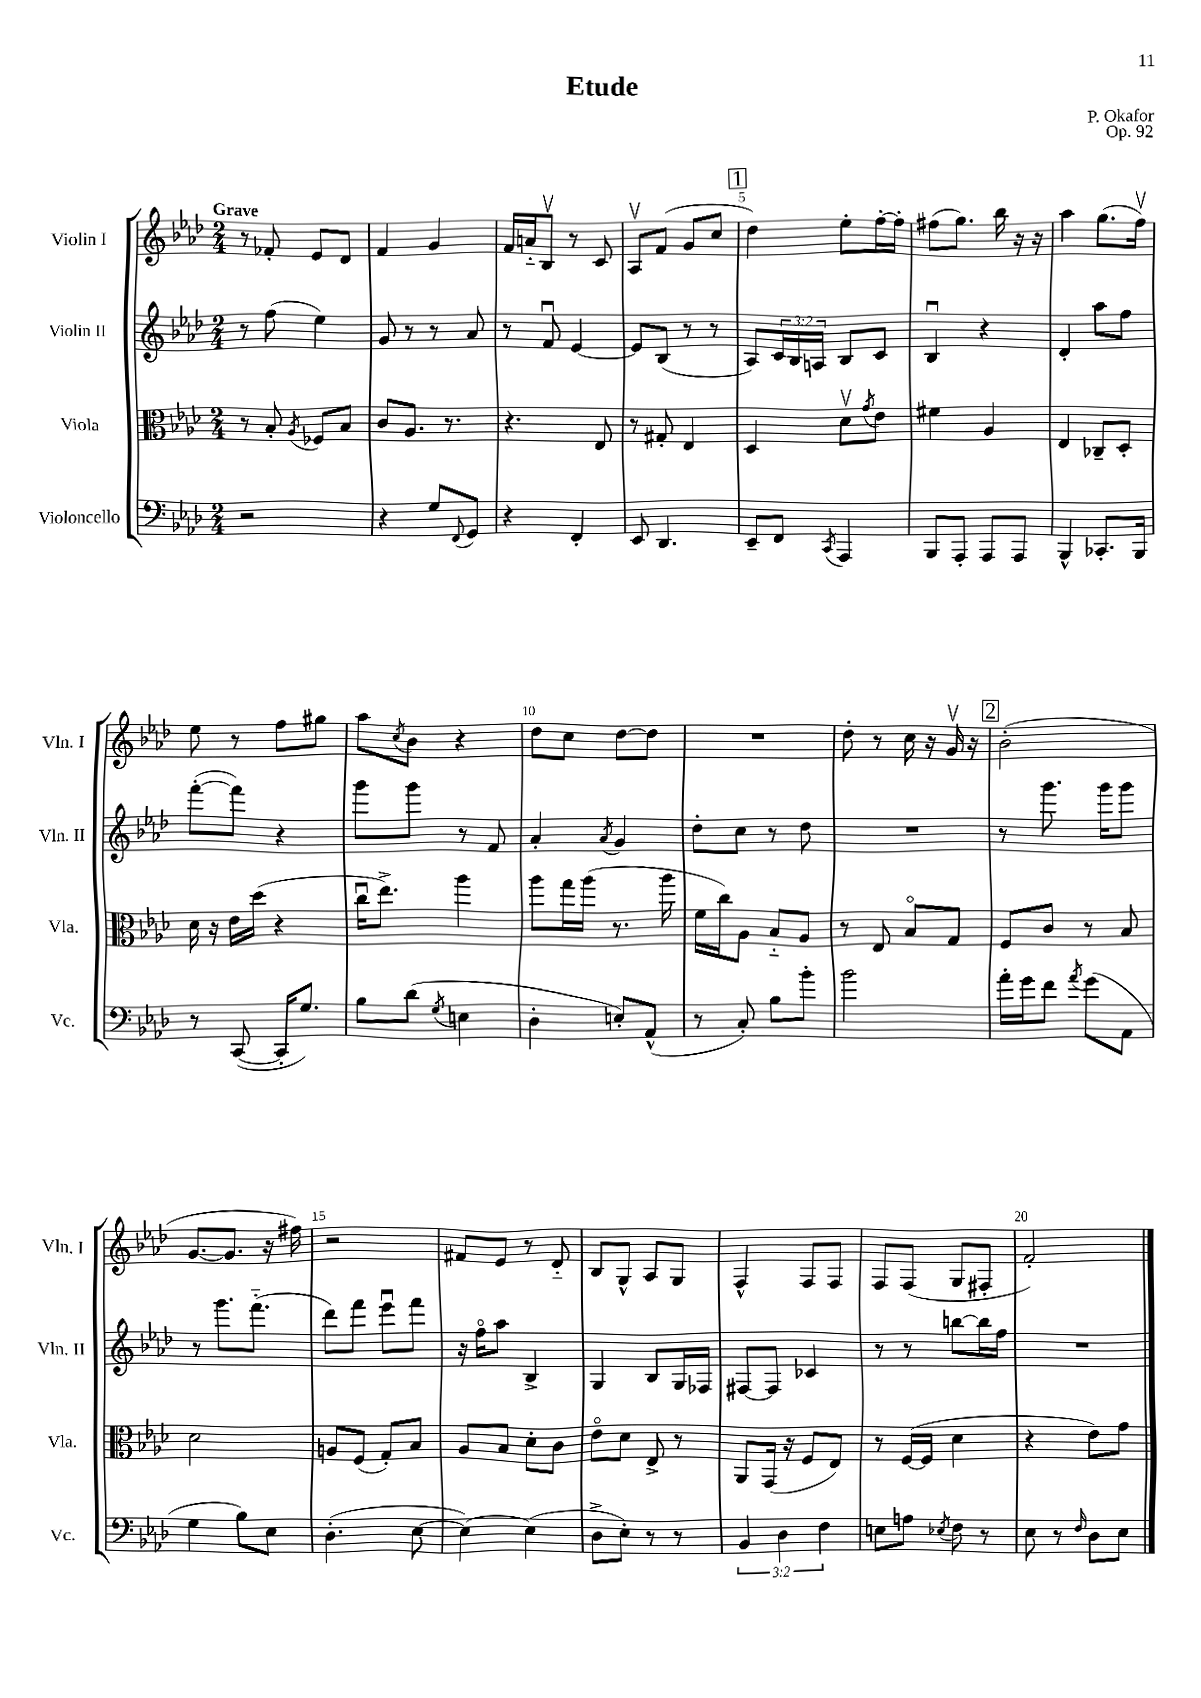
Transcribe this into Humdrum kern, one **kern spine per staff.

**kern	**kern	**kern	**kern
*part4	*part3	*part2	*part1
*staff4	*staff3	*staff2	*staff1
*I"Violoncello	*I"Viola	*I"Violin II	*I"Violin I
*I'Vc.	*I'Vla.	*I'Vln. II	*I'Vln. I
*clefF4	*clefC3	*clefG2	*clefG2
*k[b-e-a-d-]	*k[b-e-a-d-]	*k[b-e-a-d-]	*k[b-e-a-d-]
*M2/4	*M2/4	*M2/4	*M2/4
=1	=1	=1	=1
!	!	!	!LO:TX:a:B:t=Grave
2r	8r	8r	8r
.	8B-'/	(8ff\	8f-X'/
.	8qA-/	.	.
.	8F-X/L	4ee-\)	8e-/L
.	8B-/J	.	8d-/J
=2	=2	=2	=2
4r	8c/L	8g/	4f/
.	8.A-/J	8r	.
8G/L	.	8r	4g/
.	8.r	.	.
8qqFF/	.	.	.
8GG/J	.	8a-/	.
=3	=3	=3	=3
4r	4.r	8r	16f/LL
.	.	.	16an/J
.	.	8fu/	8B-v/J
4FF'/	.	[4e-/	8r
.	8E-/	.	8c/
=4	=4	=4	=4
8EE-/	8r	8e-/L]	8A-v/L
4.DD-/	8G#X'/	(8B-/J	(8f/J
.	4E-/	8r	8g/L
.	.	8r	8cc/J
!!LO:REH:place=s1:t=1
=5	=5	=5	=5
8EE-~/L	4D-/	8A-/L)	4dd-\)
8FF/J	.	24c/L	.
.	.	24B-/	.
.	.	24An/JJ	.
8qCC/	.	.	.
4AAA-/	8d-v\L	8B-/L	8ee-'\L
.	8qg/	.	.
.	8e-\J	8c/J	[16ff'\L
.	.	.	16ff'\JJ]
=6	=6	=6	=6
8BBB-/L	4f#X\	4B-u/	(8ff#X\L
8AAA-'/J	.	.	8.gg\J)
8AAA-/L	4A-/	4r	.
.	.	.	16bb-\
8AAA-/J	.	.	16r
.	.	.	16r
=7	=7	=7	=7
4BBB-^^/	4E-/	4d-'/	4aa-\
8.CC-X'/L	8C-X~/L	8aa-\L	(8.gg\L
.	8D-'/J	8ff\J	.
16BBB-/Jk	.	.	16ffv\Jk)
!!LO:LB:g=z
=8	=8	=8	=8
8r	16d-\	([8fff'\L	8ee-\
.	16r	.	.
([8CC/	16e-\LL	8fff\J])	8r
.	(16dd-\JJ	.	.
16CC'/KL]	4r	4r	8ff\L
8.G/J)	.	.	.
.	.	.	8gg#X\J
=9	=9	=9	=9
8B-\L	16ccu\KL	8ggg\L	8aa-\L
.	8.ee-^\J)	.	.
.	.	.	8qcc/
(8d-\J	.	8ggg\J	8b-\J
8qG/	.	.	.
4En\	4aa-\	8r	4r
.	.	8f/	.
=10	=10	=10	=10
4D-'\	8aa-\L	4a-'/	8dd-\L
.	16gg\L	.	8cc\J
.	(16aa-\JJ	.	.
.	.	8qa-/	.
8En'/L)	8.r	4g/	[8dd-\L
(8AA-^^/J	.	.	8dd-\J]
.	16aa-\	.	.
=11	=11	=11	=11
8r	16f\LL	8dd-'\L	2r
.	16cc\J)	.	.
8C'/)	8A-\J	8cc\J	.
8B-\L	8B-/L	8r	.
8b-'\J	8A-/J	8dd-\	.
=12	=12	=12	=12
2b-\	8r	2r	8dd-'\
.	8E-/	.	8r
.	8B-/L	.	16cc\
.	.	.	16r
.	8G/J	.	16gv/
.	.	.	16r
!!LO:REH:place=s1:t=2
=13	=13	=13	=13
16a-'\LL	8F/L	8r	(2b-'\
16g\J	.	.	.
8f\J	8c/J	8.ggg\	.
8qa-/	.	.	.
(8g\L	8r	.	.
.	.	16ggg\KL	.
8AA-\J	8B-/	8ggg\J	.
!!LO:LB:g=z
=14	=14	=14	=14
4G\	2d-\	8r	[8.g/L
.	.	8.ggg\L	.
.	.	.	8.g/J]
8B-\L)	.	.	.
.	.	(8.fff\J	.
8E-\J	.	.	16r
.	.	.	16ff#X\)
=15	=15	=15	=15
(4.D-'\	8An/L	8ddd-\L)	2r
.	(8F/J	8fff\J	.
.	8G'/L)	8eee-u\L	.
[8E-\	8B-/J	8fff\J	.
=16	=16	=16	=16
4E-\_)	8A-/L	16r	8f#X/L
.	.	16ff\KL	.
.	8B-/J	8aa-\J	8e-/J
(4E-\]	8d-'\L	4B-^/	8r
.	8c\J	.	8d-/
=17	=17	=17	=17
8D-^\L	8e-\L	4G/	8B-/L
8E-'\J)	8d-\J	.	8G^^/J
8r	8E-^/	8B-/L	8A-/L
8r	8r	16G/L	8G/J
.	.	16F-X/JJ	.
=18	=18	=18	=18
6BB-/	8AA-/L	[8F#X/L	4F^^/
.	(16GG/Jk	8F#/J]	.
6D-\	.	.	.
.	16r	.	.
.	8F/L	4c-X/	8F/L
6F\	.	.	.
.	8E-/J)	.	8F/J
=19	=19	=19	=19
8En\L	8r	8r	8F/L
8An\J	([16F/LL	8r	(8F/J
.	16F/JJ]	.	.
8qE-X/	.	.	.
8F\	4d-\	[8bbn\L	8G/L
8r	.	16bb\L]	8F#X'/J
.	.	16ff\JJ	.
=20	=20	=20	=20
8E-\	4r	2r	2f'/)
8r	.	.	.
16qqF/	.	.	.
8D-\L	8e-\L)	.	.
8E-\J	8g\J	.	.
==	==	==	==
*-	*-	*-	*-
